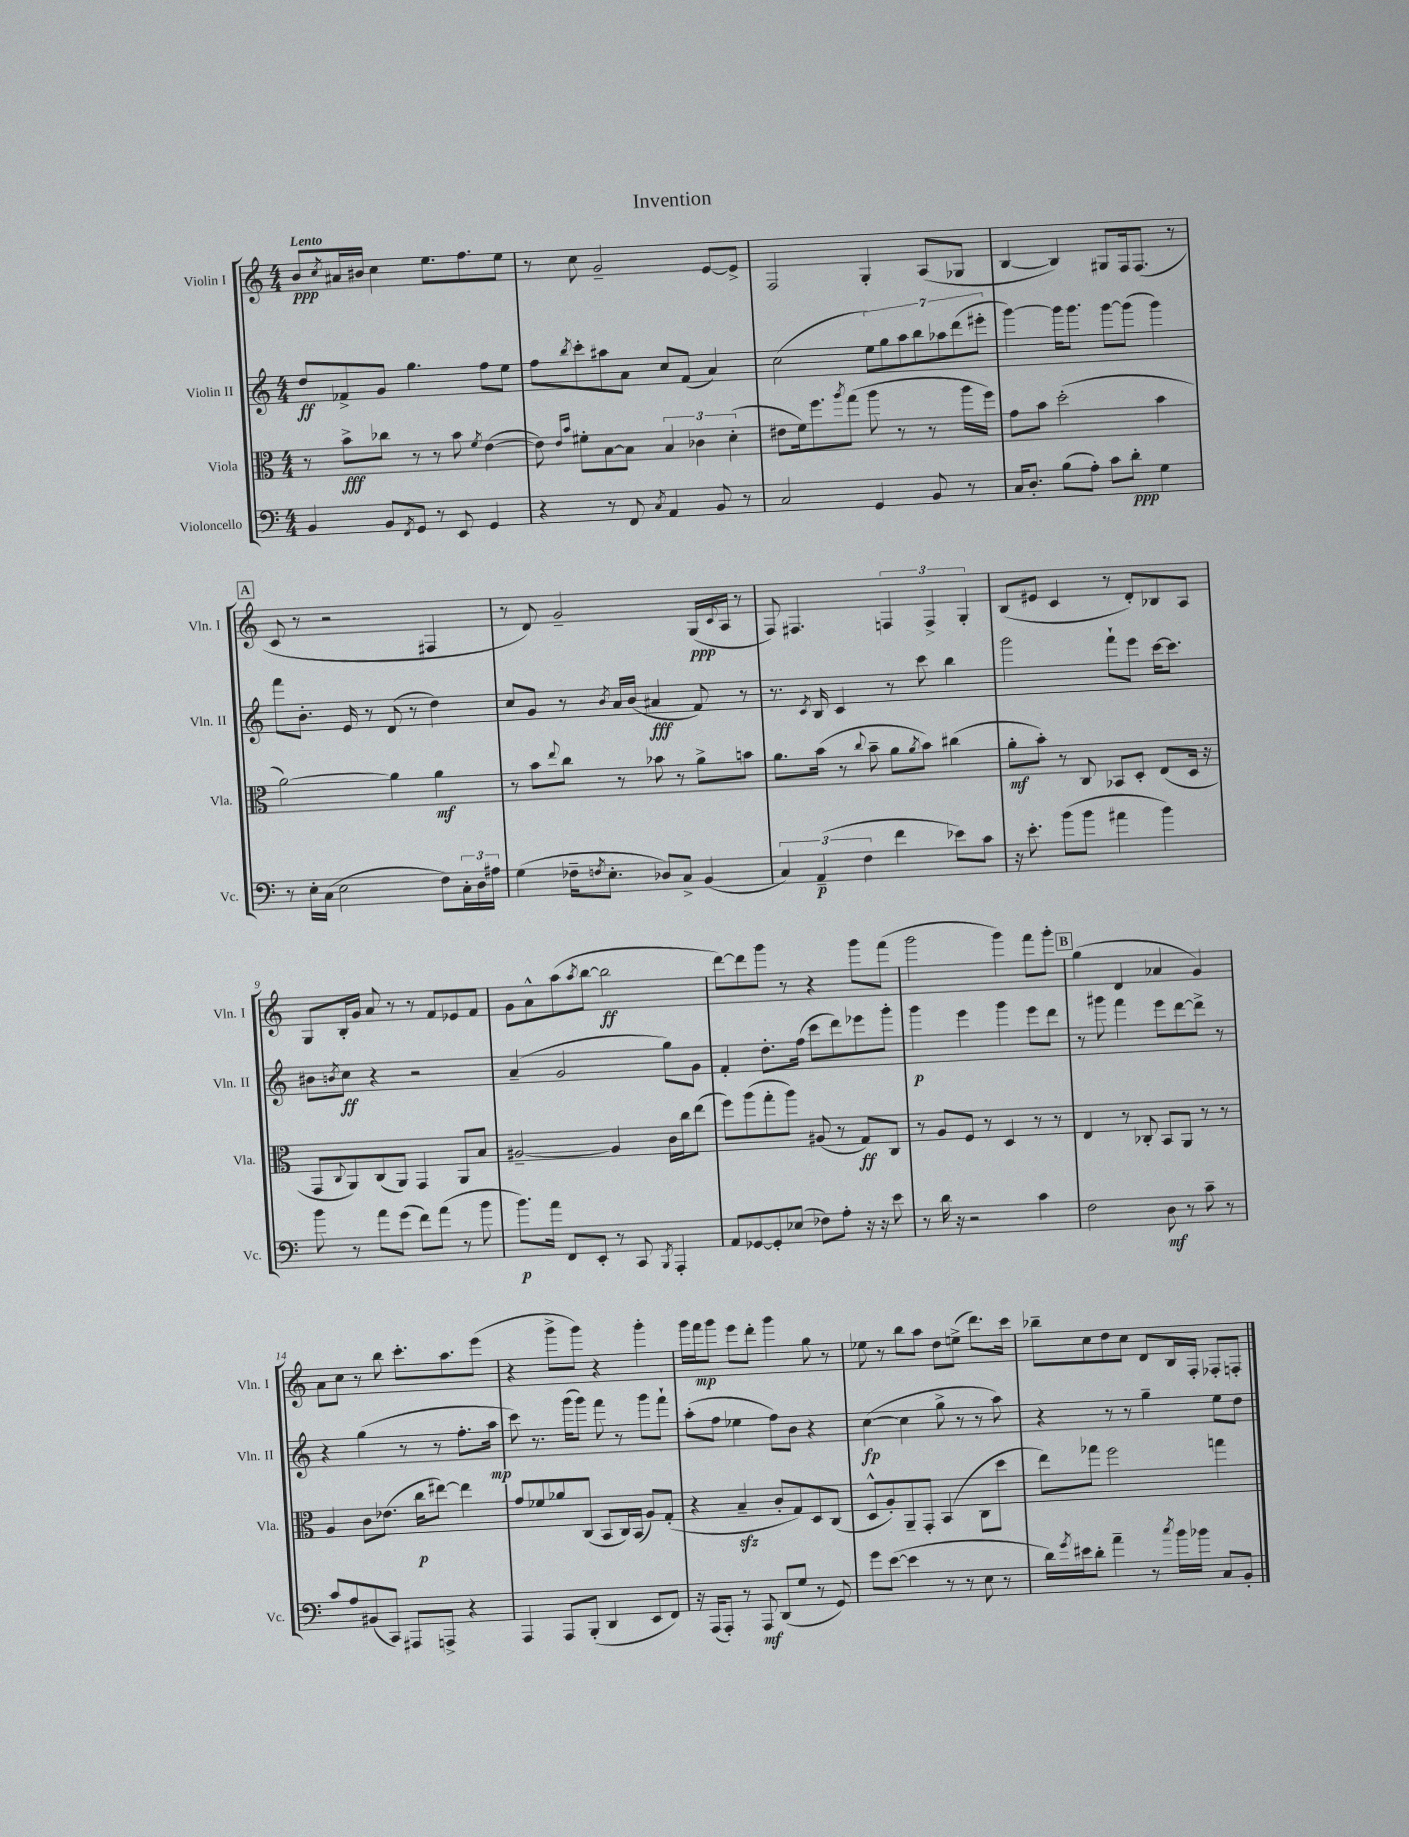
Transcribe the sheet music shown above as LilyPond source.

\header { title = "Invention" }
<<
\new StaffGroup <<
\new Staff = "s0" \with { instrumentName = "Violin I" shortInstrumentName = "Vln. I" } {
    \clef treble \key c \major \numericTimeSignature \time 4/4 \tempo "Lento"
    b'8\ppp \acciaccatura { c''8 } ais'16 bis'16 c''4 e''8. f''8. e''8 |
    r8 c''8 g'2-- e'8~ e'8-> |
    f2 g4-. a8( ges8 |
    b4~ b4) gis8 f16 f8.( r8 |
    \mark \markup { \box "A" } c'8 r8 r2 fis4 |
    r8 d'8) g'2-- g16\ppp( \appoggiatura { c'8 } a16 r8 |
    f8) fis4. \tuplet 3/2 { f4 f4-> g4-. } |
    b8( eis'8 c'4 r8 d'8-.) bes8 a8 |
    g8 b16-. g'16 a'8 r8 r8 f'8 ees'8 f'8 |
    g'8 a'8-^ a''8( \acciaccatura { a''8 } b''8~ b''2\ff |
    d'''8~) d'''8 g'''8 r8 r4 g'''8 f'''8( |
    g'''2 g'''4) f'''8 g'''8-. |
    \mark \markup { \box "B" } g''4( d'4 aes'4 g'4) |
    a'8 c''8 r8 b''8 c'''8.-. a''8. e'''8( |
    r4 g'''8-> g'''8) r4 g'''4-. |
    g'''16 f'''16\mp g'''8 e'''8 d'''8-. g'''4 g''8 r8 |
    ees''8 r8 b''8 a''8 d''8 e''8->( d'''8.) c'''16 |
    bes''8-- c''8 d''8 c''8 d'8 b16 f16-. fes8-. f8-. \bar "|." |
}
\new Staff = "s1" \with { instrumentName = "Violin II" shortInstrumentName = "Vln. II" } {
    \clef treble \key c \major \numericTimeSignature \time 4/4
    d''8\ff fes'8-> g'8 g''4. f''8 e''8 |
    f''8 \acciaccatura { b''8 } c'''8-. ais''8 a'8 c''8 f'8( a'4) |
    c''2( \tuplet 7/4 { e''8) g''8 a''8 b''8 aes''8 d'''8( eis'''8-. } |
    g'''4~) g'''16 g'''8. g'''8~ g'''8( g'''4) |
    \mark \markup { \box "A" } f'''8 b'8.-. e'16 r8 d'8( r8 d''4) |
    c''8 g'8 r8 \acciaccatura { b'8 } a'16 b'16( ais'4\fff f'8) r8 |
    r8. \acciaccatura { c'8 } b16 c'4 r8 c'''8 b''4 |
    g'''2 f'''8-! e'''8 c'''16~ c'''8. |
    bis'8 \acciaccatura { b'8 } c''8\ff r4 r2 |
    a'4--( g'2 g''8) g'8 |
    f'4-. d''8.-. f''16( c'''8 d'''8) ees'''8 g'''8-. |
    g'''4\p e'''4 g'''4 e'''8 d'''8 |
    \mark \markup { \box "B" } r8 gis'''8 f'''4 e'''8 d'''8~ d'''8-> r8 |
    r4 g''4( r8 r8 f''8.-. a''16\mp |
    c'''8) r8. g'''16( g'''8) f'''8 r8 g'''8 f'''8-! |
    a''8-.( f''8 ees''4 f''8) b'8 r4 |
    c''4~\fp( c''4 g''8-> r8 r8 a''8) |
    r4 r8 r8 g''4-- e''8 d''8 \bar "|." |
}
\new Staff = "s2" \with { instrumentName = "Viola" shortInstrumentName = "Vla." } {
    \clef alto \key c \major \numericTimeSignature \time 4/4
    r8 b'8->\fff ces''8 r8 r8 b'8 \acciaccatura { f'8 } e'4~( |
    e'8) \grace { e'16 b'16 } fis'8-. b8~ b8 \tuplet 3/2 { b4 ces'4 d'4-.( } |
    eis'8 f'16) f''8. \acciaccatura { a''8 } g''8( a''8 r8 r8 a''16 f''16) |
    g'8 b'8 d''2-.( b'4 |
    \mark \markup { \box "A" } a'2~) a'4 a'4\mf |
    r8 b'8 \appoggiatura { e''8 } c''8 r8 bes'8 r8 a'8-> b'8 |
    a'8. b'16( r8 \appoggiatura { c''8 } b'8-- a'8 \acciaccatura { a'8 } b'8) cis''4( |
    a'8-.\mf b'8-.) r8 c8 bes,8 d8-. e8( d16 r16 |
    g,8 \appoggiatura { c8 } a,8) c8( a,8) g,4 a,8 b8 |
    ais2~-- ais4 c'16 c''16 e''8( |
    f''8) a''8( g''8-. a''8) ais8( r8 g8\ff) c8 |
    r8 a8 f8 r8 d4 r8 r8 |
    \mark \markup { \box "B" } e4 r8 ces8-. b,8 a,8 r8 r8 |
    a4 c'8 ees'8.( c''16\p eis''8~) eis''4 |
    g'8 fes'8 aes'8 c8( b,8 c16) b,16( a8) g8-.( |
    r4 b4--\sfz c'8-. g8) d8 c8( |
    d8-^ a8-.) a,8-- g,8-. b,4( c8 d''8 |
    e''8) ges''8 f''2 g''4 \bar "|." |
}
\new Staff = "s3" \with { instrumentName = "Violoncello" shortInstrumentName = "Vc." } {
    \clef bass \key c \major \numericTimeSignature \time 4/4
    b,4 b,8 \acciaccatura { f,8 } g,8 r8 e,8 g,4 |
    r4 r8 f,8 \acciaccatura { c8 } a,4 b,8 r8 |
    c2 g,4 b,8 r8 |
    c16 d8.-. b8( a8-.) c'8 d'8-.\ppp g4 |
    \mark \markup { \box "A" } r8 e16-. c16( e2 f8) \tuplet 3/2 { c16-. d16 ais16 } |
    g4( fes16-- \acciaccatura { f8 } e8.-. des8) c8-> b,4( |
    \tuplet 3/2 { c4) a,4--\p( f4 } f'4 ees'8) c'8 |
    r16 e'8.-. b'8( b'8 ais'4 b'4) |
    b'8 r8 a'8 g'8( f'8) a'8( r8 b'8 |
    b'8.\p) a'16 f,8 e,8-. r8 c,8 \acciaccatura { b,,8 } a,,4-. |
    a,8 ges,8~ ges,8-. ees8( fes8) a8-. r16 r16 e'8 |
    r8 d'16 r16 r2 c'4 |
    \mark \markup { \box "B" } f2 d8\mf r8 c'8-- r8 |
    c'8 a8 bis,8( c,8) ais,,8 a,,8-> r4 |
    a,,4 a,,8 b,,8-.( d,4 e,8 f,8) |
    r16 a,,16( a,,8-.) r8 a,,8\mf d,8( g8 r8 g,8) |
    g'8 e'8~( e'4 r8 r8 e8 r8 |
    d'16) \acciaccatura { g'8 } eis'16 d'8-. a'4-- r8 \acciaccatura { c''8 } b'16 bes'16 c8 b,8-. \bar "|." |
}
>>
>>
